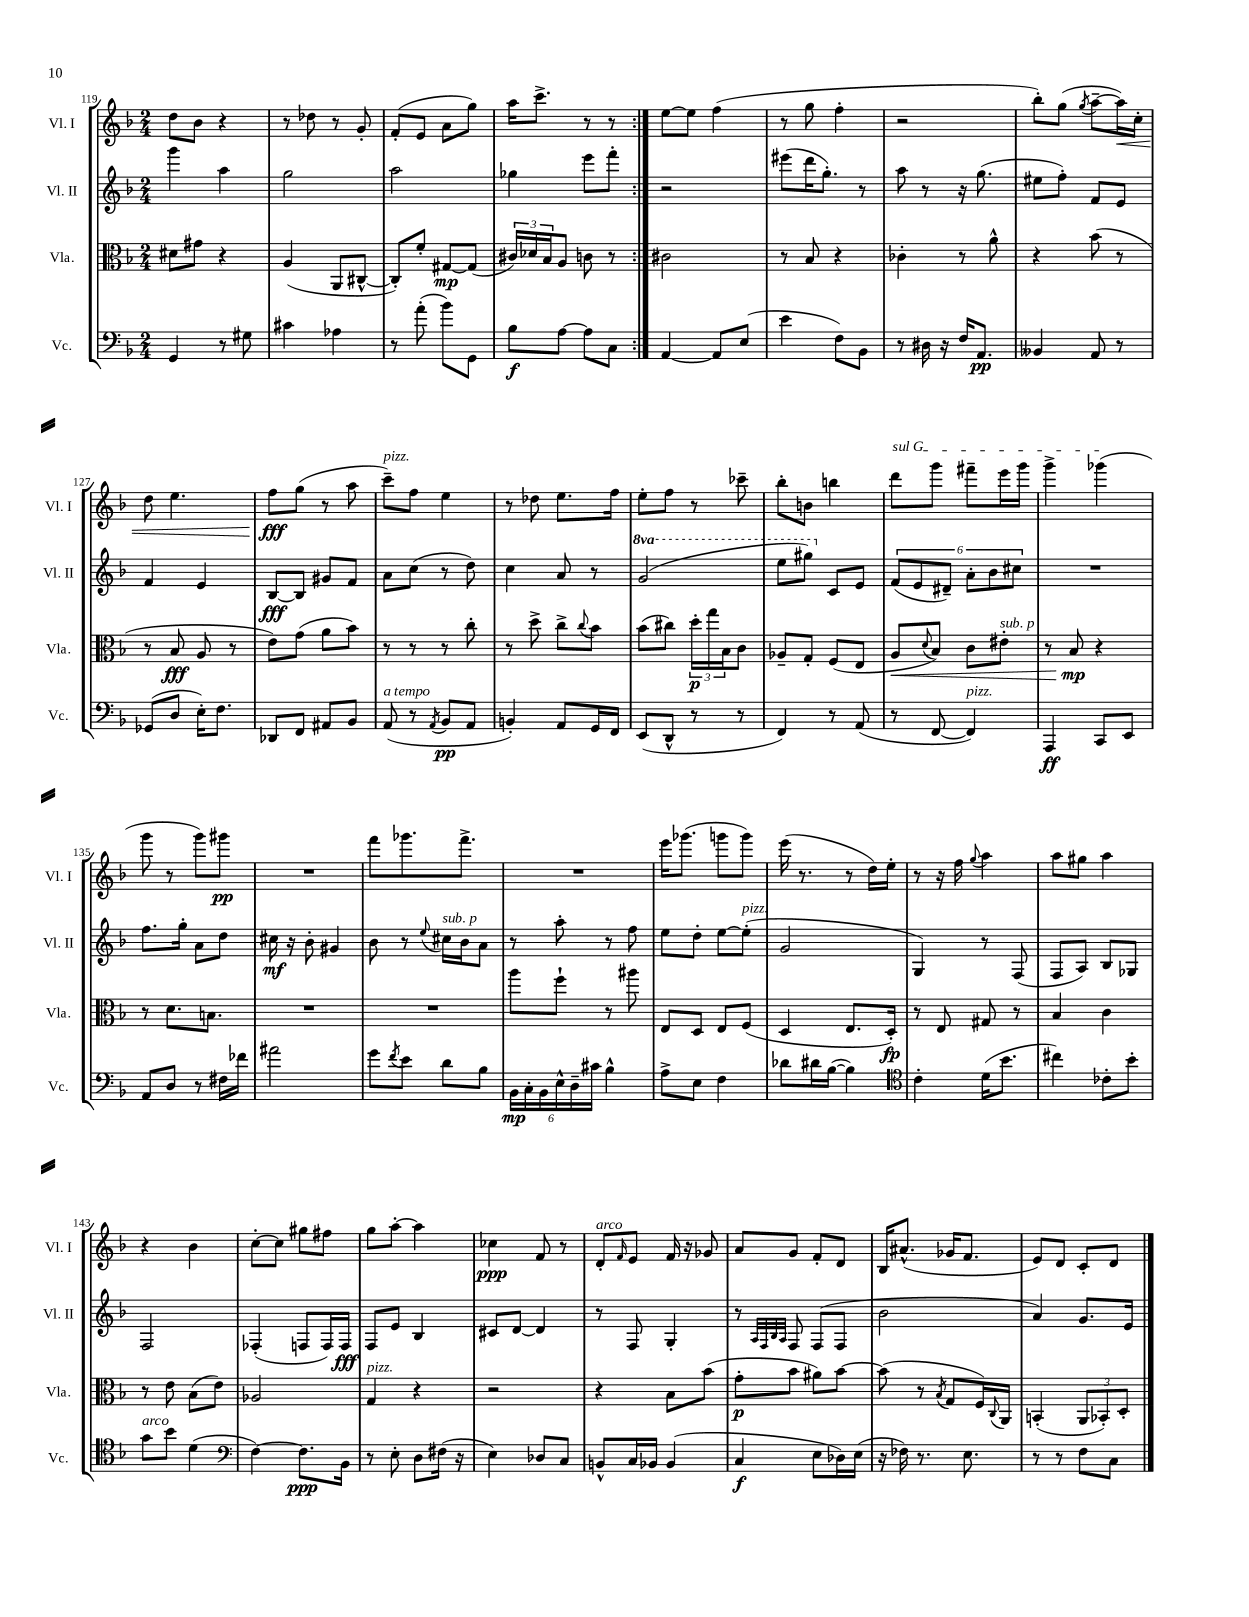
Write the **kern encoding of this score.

**kern	**dynam	**kern	**dynam	**kern	**dynam	**kern	**dynam
*part4	*part4	*part3	*part3	*part2	*part2	*part1	*part1
*staff4	*staff4	*staff3	*staff3	*staff2	*staff2	*staff1	*staff1
*I"Vc.	*	*I"Vla.	*	*I"Vl. II	*	*I"Vl. I	*
*I'Vc.	*	*I'Vla.	*	*I'Vl. II	*	*I'Vl. I	*
*clefF4	*	*clefC3	*	*clefG2	*	*clefG2	*
*k[b-]	*	*k[b-]	*	*k[b-]	*	*k[b-]	*
*M2/4	*	*M2/4	*	*M2/4	*	*M2/4	*
=119	=119	=119	=119	=119	=119	=119	=119
4GG/	.	8d#X\L	.	4ggg\	.	8dd\L	.
.	.	8g#X\J	.	.	.	8b-\J	.
8r	.	4r	.	4aa\	.	4r	.
8G#X\	.	.	.	.	.	.	.
=120	=120	=120	=120	=120	=120	=120	=120
4c#X\	.	(4A/	.	2gg\	.	8r	.
.	.	.	.	.	.	8dd-X\	.
4A-X\	.	8AA/L	.	.	.	8r	.
.	.	[8C#X^^/J	.	.	.	8g'/	.
=121	=121	=121	=121	=121	=121	=121	=121
8r	.	8C#'/L])	.	2aa\	.	(8f'/L	.
(8a'\	.	8f'/J	.	.	.	8e/J	.
8b-\L)	.	[8G#X/L	mp	.	.	8a\L	.
8GG\J	.	(8G#/J]	.	.	.	8gg\J)	.
=122	=122	=122	=122	=122	=122	=122	=122
8B-\L	f	24c#X/LL)	.	4gg-X\	.	16aa\KL	.
.	.	24d-X/	.	.	.	.	.
.	.	.	.	.	.	8.ccc^\J	.
.	.	24B-/J	.	.	.	.	.
[8A\J	.	8A/J	.	.	.	.	.
8A\L]	.	8cn\	.	8eee\L	.	8r	.
8C\J	.	8r	.	8fff'\J	.	8r	.
=123:|!	=123:|!	=123:|!	=123:|!	=123:|!	=123:|!	=123:|!	=123:|!
[4AA/	.	2c#X\	.	2r	.	[8ee\L	.
.	.	.	.	.	.	8ee\J]	.
8AA/L]	.	.	.	.	.	(4ff\	.
(8E/J	.	.	.	.	.	.	.
=124	=124	=124	=124	=124	=124	=124	=124
4e\	.	8r	.	(8eee#X\L	.	8r	.
.	.	8B-/	.	16ddd\K	.	8gg\	.
.	.	.	.	8.gg'\J)	.	.	.
8F\L)	.	4r	.	.	.	4ff'\	.
8BB-\J	.	.	.	8r	.	.	.
=125	=125	=125	=125	=125	=125	=125	=125
8r	.	4c-X'\	.	8aa\	.	2r	.
16D#X\	.	.	.	8r	.	.	.
16r	.	.	.	.	.	.	.
16F/KL	.	8r	.	16r	.	.	.
8.AA/J	pp	.	.	(8.gg\	.	.	.
.	.	8a^^\	.	.	.	.	.
=126	=126	=126	=126	=126	=126	=126	=126
4BB--X/	.	4r	.	8ee#X\L	.	8bb-'\L)	.
.	.	.	.	8ff'\J)	.	(8gg\J	.
.	.	.	.	.	.	8qgg/	.
8AA/	.	(8b-\	.	8f/L	.	[8aa~\L	.
!	!	!	!	!	!	!	!LO:HP:b
8r	.	8r	.	8e/J	.	16aa\L])	<
.	.	.	.	.	.	16cc'\JJ	.
!!LO:LB:g=z
=127	=127	=127	=127	=127	=127	=127	=127
(8GG-X/L	.	8r	.	4f/	.	8dd\	.
8D/J	.	8B-/	fff	.	.	4.ee\	.
16E'\KL)	.	8A/	.	4e/	.	.	.
8.F\J	.	.	.	.	.	.	.
.	.	8r	.	.	.	.	.
=128	=128	=128	=128	=128	=128	=128	=128
8DD-X/L	.	8e\L)	.	[8B-/L	fff	8ff\L	fff
8FF/J	.	(8g\J	.	8B-/J]	.	(8gg\J	[
8AA#X/L	.	8a\L	.	8g#X/L	.	8r	.
8BB-/J	.	8b-\J)	.	8f/J	.	8aa\	.
=129	=129	=129	=129	=129	=129	=129	=129
!	!	!	!	!	!	!LO:TX:a:i:t=pizz.	!
!LO:TX:a:i:t=a tempo	!	!	!	!	!	!	!
(8AA/	.	8r	.	8a\L	.	8ccc~\L)	.
8r	.	8r	.	(8cc\J	.	8ff\J	.
8qAA/	.	.	.	.	.	.	.
8BB-/L	pp	8r	.	8r	.	4ee\	.
8AA/J	.	8cc'\	.	8dd\)	.	.	.
=130	=130	=130	=130	=130	=130	=130	=130
4BBn'/)	.	8r	.	4cc\	.	8r	.
.	.	8dd^\	.	.	.	8dd-X\	.
8AA/L	.	8cc^\L	.	8a/	.	8.ee\L	.
.	.	8qqcc/	.	.	.	.	.
16GG/L	.	8b-\J	.	8r	.	.	.
16FF/JJ	.	.	.	.	.	16ff\Jk	.
=131	=131	=131	=131	=131	=131	=131	=131
*	*	*	*	*8va	*	*	*
(8EE/L	.	(8b-\L	.	(2gg/	.	8ee'\L	.
8DD^^/J	.	8cc#X\J)	.	.	.	8ff\J	.
8r	.	24dd'\LL	p	.	.	8r	.
.	.	24gg\	.	.	.	.	.
.	.	24B-\J	.	.	.	.	.
8r	.	8c\J	.	.	.	8ccc-X~\	.
=132	=132	=132	=132	=132	=132	=132	=132
4FF/)	.	8A-X~/L	.	8eee\L	.	8bb-'\L	.
.	.	8G'/J	.	8ggg#X\J)	.	8bn\J	.
*	*	*	*	*X8va	*	*	*
8r	.	(8F/L	.	8c/L	.	4bbn\	.
(8AA/	.	8E/J	.	8e/J	.	.	.
=133	=133	=133	=133	=133	=133	=133	=133
!	!	!	!	!	!	!LO:TX:a:i:t=sul G	!
!	!	!	!LO:HP:b	!	!	!	!
8r	.	8A/L	<	(12f/L	.	8ddd\L	.
.	.	.	.	12e/	.	.	.
.	.	8qqd/	.	.	.	.	.
[8FF/	.	8B-/J)	.	.	.	8ggg\J	.
.	.	.	.	12d#X~/J)	.	.	.
!LO:TX:a:i:t=pizz.	!	!	!	!	!	!	!
4FF/])	.	8c\L	.	12a'\L	.	8fff#X~\L	.
.	.	.	.	12b-\	.	.	.
!	!	!LO:TX:a:i:t=sub. p	!	!	!	!	!
.	.	8e#X'\J	.	.	.	16eee\L	.
.	.	.	.	12cc#X\J	.	.	.
.	.	.	.	.	.	16ggg\JJ	.
=134	=134	=134	=134	=134	=134	=134	=134
4AAA/	ff	8r	.	2r	.	4ggg^\	.
.	.	8B-/	mp	.	.	.	.
8CC/L	.	4r	[	.	.	(4ggg-X\	.
8EE/J	.	.	.	.	.	.	.
!!LO:LB:g=z
=135	=135	=135	=135	=135	=135	=135	=135
8AA/L	.	8r	.	8.ff\L	.	8ggg\	.
8D/J	.	8.d\L	.	.	.	8r	.
.	.	.	.	16gg'\Jk	.	.	.
8r	.	.	.	8a\L	.	8ggg\L)	.
.	.	8.Bn\J	.	.	.	.	.
16F#X\LL	.	.	.	8dd\J	.	8ggg#X\J	pp
16f-X\JJ	.	.	.	.	.	.	.
=136	=136	=136	=136	=136	=136	=136	=136
2a#X\	.	2r	.	16cc#X\	mf	2r	.
.	.	.	.	16r	.	.	.
.	.	.	.	8b-'\	.	.	.
.	.	.	.	4g#X/	.	.	.
=137	=137	=137	=137	=137	=137	=137	=137
8g\L	.	2r	.	8b-\	.	8fff\L	.
8qf/	.	.	.	.	.	.	.
8e\J	.	.	.	8r	.	8.ggg-X\	.
.	.	.	.	8qqee/	.	.	.
!	!	!	!	!LO:TX:a:i:t=sub. p	!	!	!
8d\L	.	.	.	16cc#X\LL	.	.	.
.	.	.	.	16b-\J	.	8.fff^\J	.
8B-\J	.	.	.	8a\J	.	.	.
=138	=138	=138	=138	=138	=138	=138	=138
24BB-\LL	mp	8aa\L	.	8r	.	2r	.
24C'\	.	.	.	.	.	.	.
24BB-\	.	.	.	.	.	.	.
24E^^\	.	8ff`\J	.	8aa'\	.	.	.
24D~\	.	.	.	.	.	.	.
24c#X\JJ	.	.	.	.	.	.	.
4B-^^\	.	8r	.	8r	.	.	.
.	.	8aa#X\	.	8ff\	.	.	.
=139	=139	=139	=139	=139	=139	=139	=139
8A^\L	.	8E/L	.	8ee\L	.	16eee\KL	.
.	.	.	.	.	.	(8.ggg-X\J	.
8E\J	.	8D/J	.	8dd'\J	.	.	.
4F\	.	8E/L	.	[8ee\L	.	8gggn\L	.
!	!	!	!	!LO:TX:a:i:t=pizz.	!	!	!
.	.	(8F/J	.	(8ee'\J]	.	8ggg\J)	.
=140	=140	=140	=140	=140	=140	=140	=140
8d-X\L	.	4D/	.	2g/	.	(16eee\	.
.	.	.	.	.	.	8.r	.
16d#X\L	.	.	.	.	.	.	.
([16B-\JJ	.	.	.	.	.	.	.
4B-\])	.	8.E/L	.	.	.	8r	.
.	.	.	.	.	.	16dd\LL)	.
.	.	16D'/Jk)	fp	.	.	16ee'\JJ	.
=141	=141	=141	=141	=141	=141	=141	=141
*clefC4	*	*	*	*	*	*	*
4c'\	.	8r	.	4G/)	.	8r	.
.	.	8E/	.	.	.	16r	.
.	.	.	.	.	.	16ff\	.
.	.	.	.	.	.	8qqgg/	.
(16d\KL	.	8G#X/	.	8r	.	4aa\	.
8.b-\J	.	.	.	.	.	.	.
.	.	8r	.	(8F/	.	.	.
=142	=142	=142	=142	=142	=142	=142	=142
4cc#X\)	.	4B-/	.	8F/L	.	8aa\L	.
.	.	.	.	8A/J)	.	8gg#X\J	.
8c-X'\L	.	4c\	.	8B-/L	.	4aa\	.
8b-'\J	.	.	.	8G-X/J	.	.	.
!!LO:LB:g=z
=143	=143	=143	=143	=143	=143	=143	=143
!LO:TX:a:i:t=arco	!	!	!	!	!	!	!
8g\L	.	8r	.	2F/	.	4r	.
8b-\J	.	8e\	.	.	.	.	.
(4d\	.	(8B-\L	.	.	.	4b-\	.
.	.	8e\J)	.	.	.	.	.
=144	=144	=144	=144	=144	=144	=144	=144
*clefF4	*	*	*	*	*	*	*
[4F\)	.	2A-X/	.	(4F-X'/	.	[8cc'\L	.
.	.	.	.	.	.	8cc\J]	.
8.F\L]	ppp	.	.	8Fn/L	.	8gg#X\L	.
.	.	.	.	16F/L)	.	8ff#X\J	.
16BB-\Jk	.	.	.	16F/JJ	fff	.	.
=145	=145	=145	=145	=145	=145	=145	=145
!	!	!LO:TX:a:i:t=pizz.	!	!	!	!	!
8r	.	4G/	.	8F/L	.	8gg\L	.
8E'\	.	.	.	8e/J	.	[8aa'\J	.
8D\L	.	4r	.	4B-/	.	4aa\]	.
(16F#X\Jk	.	.	.	.	.	.	.
16r	.	.	.	.	.	.	.
=146	=146	=146	=146	=146	=146	=146	=146
4E\)	.	2r	.	8c#X/L	.	4cc-X\	ppp
.	.	.	.	[8d/J	.	.	.
8D-X/L	.	.	.	4d/]	.	8f/	.
8C/J	.	.	.	.	.	8r	.
=147	=147	=147	=147	=147	=147	=147	=147
!	!	!	!	!	!	!LO:TX:a:i:t=arco	!
8BBn^^/L	.	4r	.	8r	.	8d'/L	.
.	.	.	.	.	.	16qqf/	.
16C/L	.	.	.	8F/	.	8e/J	.
16BB-X/JJ	.	.	.	.	.	.	.
(4BB-/	.	8B-\L	.	4G'/	.	16f/	.
.	.	.	.	.	.	16r	.
.	.	(8b-\J	.	.	.	8g-X/	.
=148	=148	=148	=148	=148	=148	=148	=148
4C/	f	8g'\L	p	8r	.	8a/L	.
.	.	.	.	32qqA/LLL	.	.	.
.	.	.	.	32qqF/	.	.	.
.	.	.	.	32qqB-/	.	.	.
.	.	.	.	32qqA/JJJ	.	.	.
.	.	8b-\J	.	8F/	.	8g/J	.
8E\L	.	8a#X\L)	.	(8F/L	.	8f'/L	.
16D-X\L)	.	[8b-\J	.	8F/J	.	8d/J	.
(16E\JJ	.	.	.	.	.	.	.
=149	=149	=149	=149	=149	=149	=149	=149
16r	.	(8b-\]	.	2b-\	.	16B-/KL	.
16F-X\)	.	.	.	.	.	(8.a#X^^/J	.
8.r	.	8r	.	.	.	.	.
.	.	8qB-/	.	.	.	.	.
.	.	8G/L	.	.	.	16g-X/KL	.
8.E\	.	.	.	.	.	8.f/J	.
.	.	16F/L)	.	.	.	.	.
.	.	8qqC/	.	.	.	.	.
.	.	16AA/JJ	.	.	.	.	.
=150	=150	=150	=150	=150	=150	=150	=150
8r	.	(4BBn'/	.	4a/)	.	8e/L)	.
8r	.	.	.	.	.	8d/J	.
8F\L	.	12AA/L	.	8.g/L	.	8c'/L	.
.	.	12BB-X'/)	.	.	.	.	.
8C\J	.	.	.	.	.	8d/J	.
.	.	12D'/J	.	.	.	.	.
.	.	.	.	16e/Jk	.	.	.
==	==	==	==	==	==	==	==
*-	*-	*-	*-	*-	*-	*-	*-
